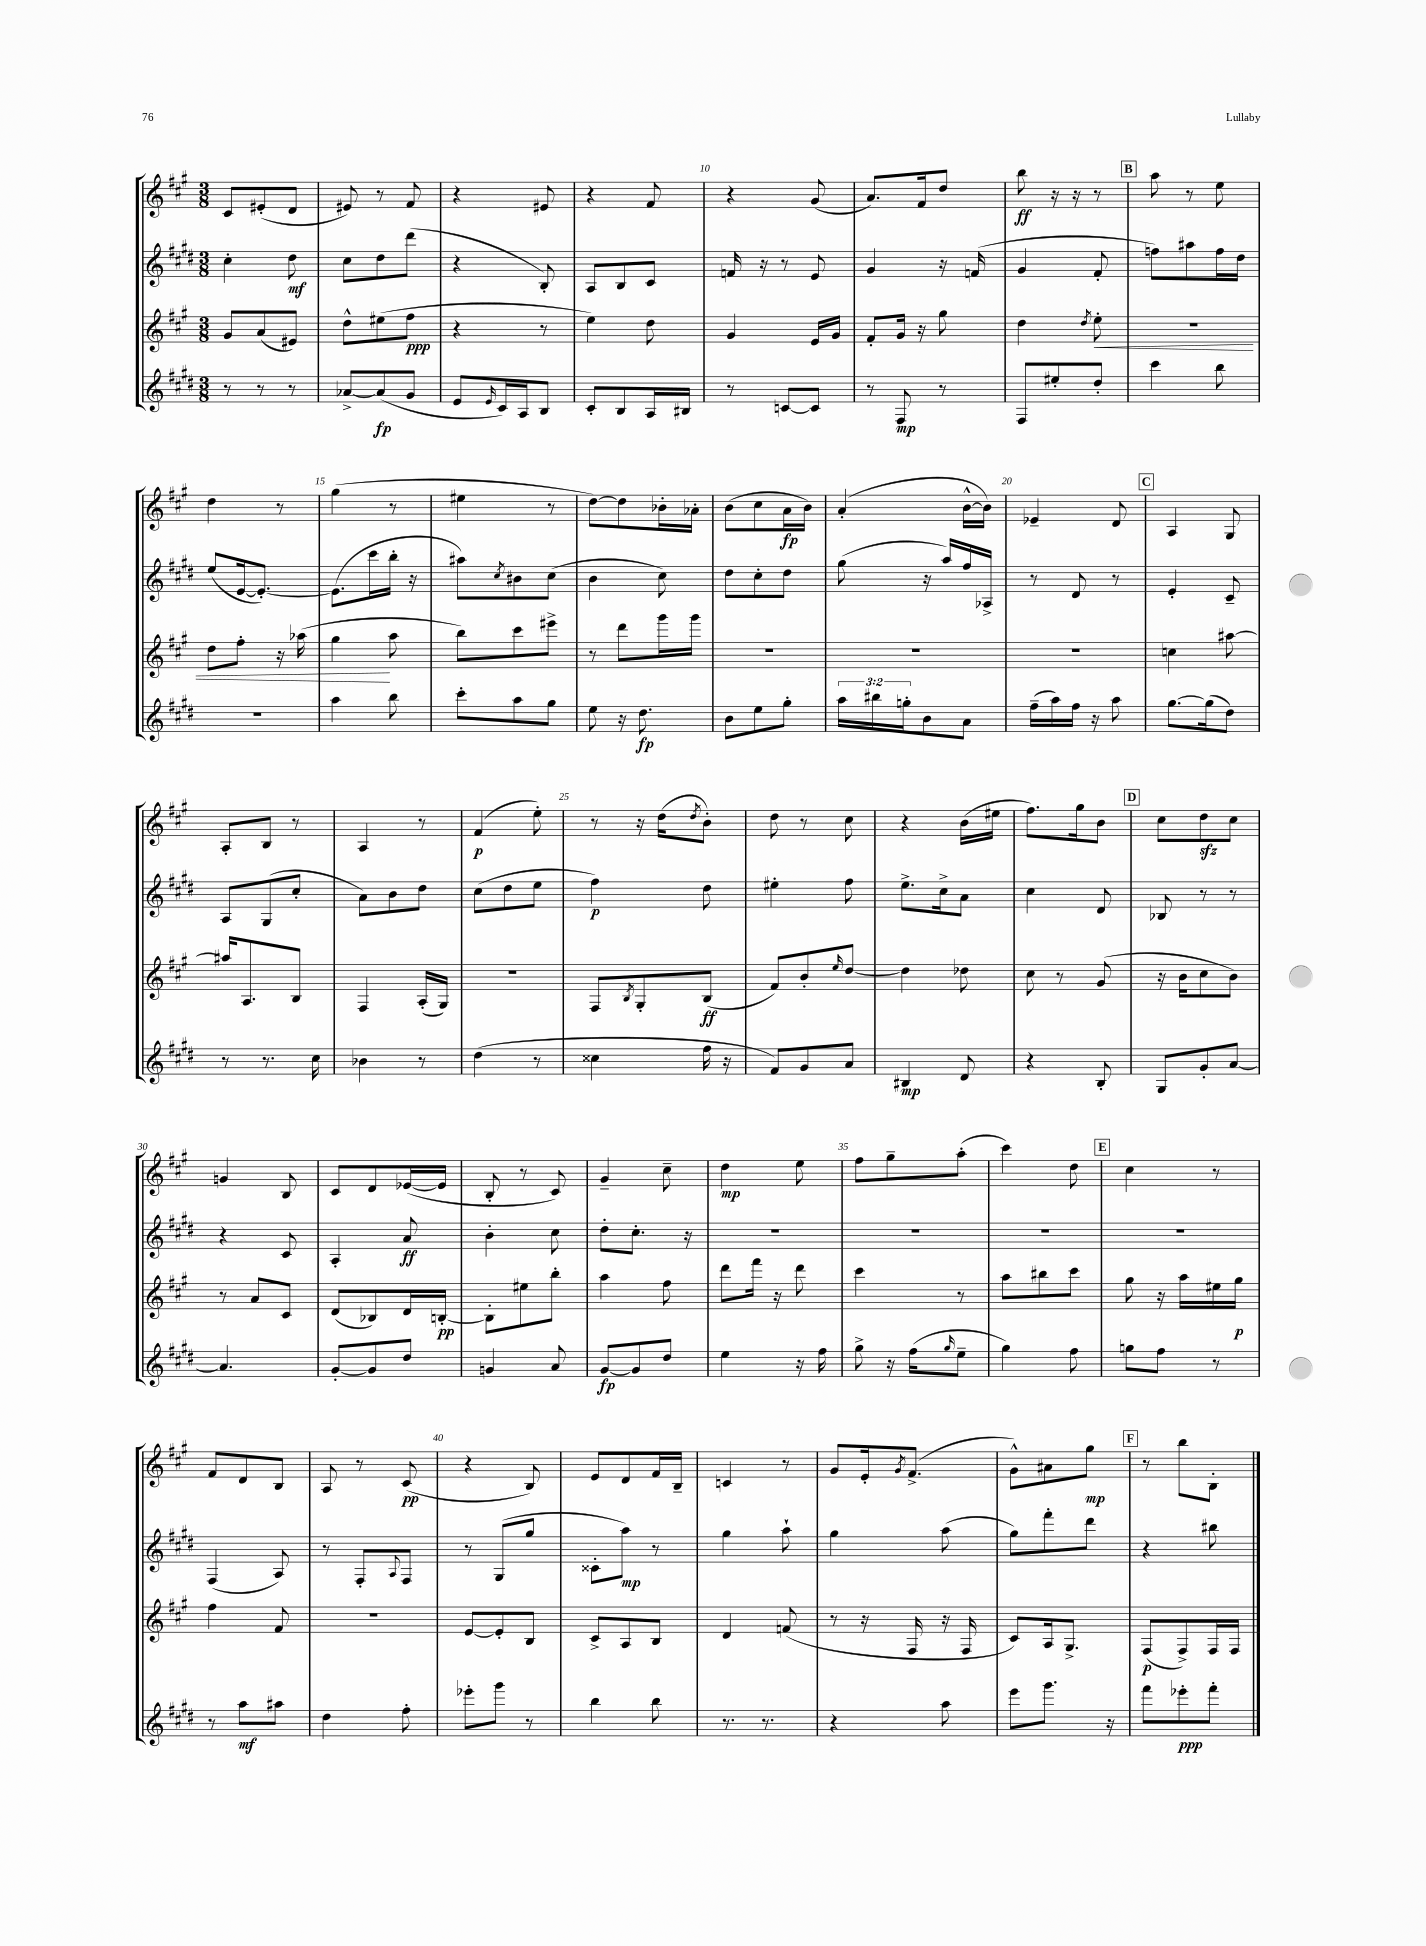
<<
\new StaffGroup <<
\new Staff = "s0" {
    \clef treble \key a \major \numericTimeSignature \time 3/8
    cis'8 eis'8-.( d'8 |
    eis'8) r8 fis'8 |
    r4 eis'8 |
    r4 fis'8 |
    r4 gis'8( |
    a'8.) fis'16 d''8 |
    b''8\ff r16 r16 r8 |
    \mark \markup { \box "B" } a''8 r8 e''8 |
    d''4 r8 |
    gis''4( r8 |
    eis''4 r8 |
    d''8~) d''8 bes'16-. aes'16-. |
    b'8( cis''8 a'16\fp b'16) |
    a'4-.( b'16~-^ b'16) |
    ees'4-- d'8 |
    \mark \markup { \box "C" } a4 gis8 |
    a8-. b8 r8 |
    a4 r8 |
    fis'4\p( e''8-.) |
    r8 r16 d''16( \acciaccatura { d''8 } b'8-.) |
    d''8 r8 cis''8 |
    r4 b'16( eis''16 |
    fis''8.) gis''16 b'8 |
    \mark \markup { \box "D" } cis''8 d''8\sfz cis''8 |
    g'4 b8 |
    cis'8 d'8 ees'16~( ees'16 |
    b8-. r8 cis'8) |
    gis'4-- cis''8-- |
    d''4\mp e''8 |
    fis''8 gis''8-- a''8-.( |
    cis'''4) d''8 |
    \mark \markup { \box "E" } cis''4 r8 |
    fis'8 d'8 b8 |
    a8 r8 cis'8\pp( |
    r4 b8) |
    e'8 d'8 fis'16 b16-- |
    c'4 r8 |
    gis'8 e'16-. \acciaccatura { gis'8 } fis'8.->( |
    gis'8-^) ais'8 gis''8\mp |
    \mark \markup { \box "F" } r8 b''8 b8-. \bar "|." |
}
\new Staff = "s1" {
    \clef treble \key e \major \numericTimeSignature \time 3/8
    cis''4-. dis''8\mf |
    cis''8 dis''8 dis'''8( |
    r4 b8-.) |
    a8 b8 cis'8 |
    f'16 r16 r8 e'8 |
    gis'4 r16 f'16( |
    gis'4 fis'8-. |
    \mark \markup { \box "B" } f''8) ais''8 f''16 dis''16 |
    e''8( e'16~ e'8.~-.) |
    e'8.( cis'''16 b''16-. r16 |
    ais''8) \acciaccatura { cis''8 } bis'8 cis''8( |
    b'4 cis''8) |
    dis''8 cis''8-. dis''8 |
    gis''8( r16 a''16) fis''16 aes16-> |
    r8 dis'8 r8 |
    \mark \markup { \box "C" } e'4-. cis'8-- |
    a8 gis8( cis''8-. |
    a'8) b'8 dis''8 |
    cis''8( dis''8 e''8 |
    fis''4\p) dis''8 |
    eis''4-. fis''8 |
    e''8.-> cis''16-> a'8 |
    cis''4 dis'8 |
    \mark \markup { \box "D" } bes8 r8 r8 |
    r4 cis'8 |
    a4-. a'8\ff |
    b'4-. cis''8 |
    dis''8-. cis''8.-. r16 |
    R4. |
    R4. |
    R4. |
    \mark \markup { \box "E" } R4. |
    fis4( a8) |
    r8 fis8-. \appoggiatura { a8 } fis8 |
    r8 gis8( gis''8 |
    cisis'8-. a''8\mp) r8 |
    gis''4 a''8-! |
    gis''4 a''8( |
    gis''8) fis'''8-. dis'''8 |
    \mark \markup { \box "F" } r4 bis''8 \bar "|." |
}
\new Staff = "s2" {
    \clef treble \key a \major \numericTimeSignature \time 3/8
    gis'8 a'8( eis'8) |
    d''8-^ eis''8( fis''8\ppp |
    r4 r8 |
    e''4) d''8 |
    gis'4 e'16 gis'16 |
    fis'8-. gis'16 r16 gis''8 |
    d''4 \acciaccatura { d''8 } e''8-.\< |
    \mark \markup { \box "B" } R4. |
    d''8 fis''8-. r16 aes''16( |
    gis''4\! a''8 |
    b''8) cis'''8 eis'''8-> |
    r8 d'''8 gis'''16 gis'''16 |
    R4. |
    R4. |
    R4. |
    \mark \markup { \box "C" } c''4 ais''8~ |
    ais''16 a8. b8 |
    fis4 a16-.( gis16) |
    R4. |
    fis8 \acciaccatura { b8 } gis8-. b8\ff( |
    fis'8) b'8-. \grace { e''16 } d''8~ |
    d''4 des''8 |
    cis''8 r8 gis'8( |
    \mark \markup { \box "D" } r16 b'16 cis''8 b'8) |
    r8 a'8 cis'8 |
    d'8( bes8) d'16 b16~-.\pp |
    b8-. eis''8 b''8-. |
    a''4 fis''8 |
    d'''8 fis'''16 r16 d'''8 |
    cis'''4 r8 |
    a''8 bis''8 cis'''8 |
    \mark \markup { \box "E" } gis''8 r16 a''16 eis''16 gis''16\p |
    fis''4 fis'8 |
    R4. |
    e'8~ e'8-. b8 |
    cis'8-> a8 b8 |
    d'4 f'8( |
    r8 r16 fis16 r16 fis16 |
    cis'8) a16 gis8.-> |
    \mark \markup { \box "F" } fis8\p( fis8->) fis16 fis16 \bar "|." |
}
\new Staff = "s3" {
    \clef treble \key e \major \numericTimeSignature \time 3/8 \override Staff.TupletNumber.text = #tuplet-number::calc-fraction-text
    r8 r8 r8 |
    aes'8~-> aes'8\fp( gis'8 |
    e'8 \grace { e'16 } cis'16) a16 b8 |
    cis'8-. b8 a16 bis16 |
    r8 c'8~ c'8 |
    r8 fis8\mp r8 |
    fis8 eis''8-. dis''8-. |
    \mark \markup { \box "B" } cis'''4 b''8 |
    R4. |
    a''4 b''8 |
    cis'''8-. a''8 gis''8 |
    e''8 r16 dis''8.\fp |
    b'8 e''8 gis''8-. |
    \tuplet 3/2 { a''16 bis''16 g''16-. } b'8 a'8 |
    fis''16--( a''16) fis''16 r16 a''8 |
    \mark \markup { \box "C" } gis''8.~ gis''16( dis''8) |
    r8 r8. cis''16 |
    bes'4 r8 |
    dis''4( r8 |
    cisis''4 fis''16 r16 |
    fis'8) gis'8 a'8 |
    bis4\mp dis'8 |
    r4 b8-. |
    \mark \markup { \box "D" } gis8 gis'8-. a'8~ |
    a'4. |
    gis'8~-. gis'8 dis''8 |
    g'4 a'8 |
    gis'8~\fp gis'8 dis''8 |
    e''4 r16 fis''16 |
    gis''8-> r16 fis''16( \grace { gis''16 } e''8-- |
    gis''4) fis''8 |
    \mark \markup { \box "E" } g''8 fis''8 r8 |
    r8 a''8\mf ais''8 |
    dis''4 fis''8-. |
    ees'''8-. gis'''8 r8 |
    b''4 b''8 |
    r8. r8. |
    r4 a''8 |
    e'''8 gis'''8. r16 |
    \mark \markup { \box "F" } fis'''8 ees'''8-.\ppp fis'''8-. \bar "|." |
}
>>
>>
\layout { \context { \Score currentBarNumber = #6 \override BarNumber.break-visibility = ##(#f #t #t) barNumberVisibility = #(every-nth-bar-number-visible 5) } }
